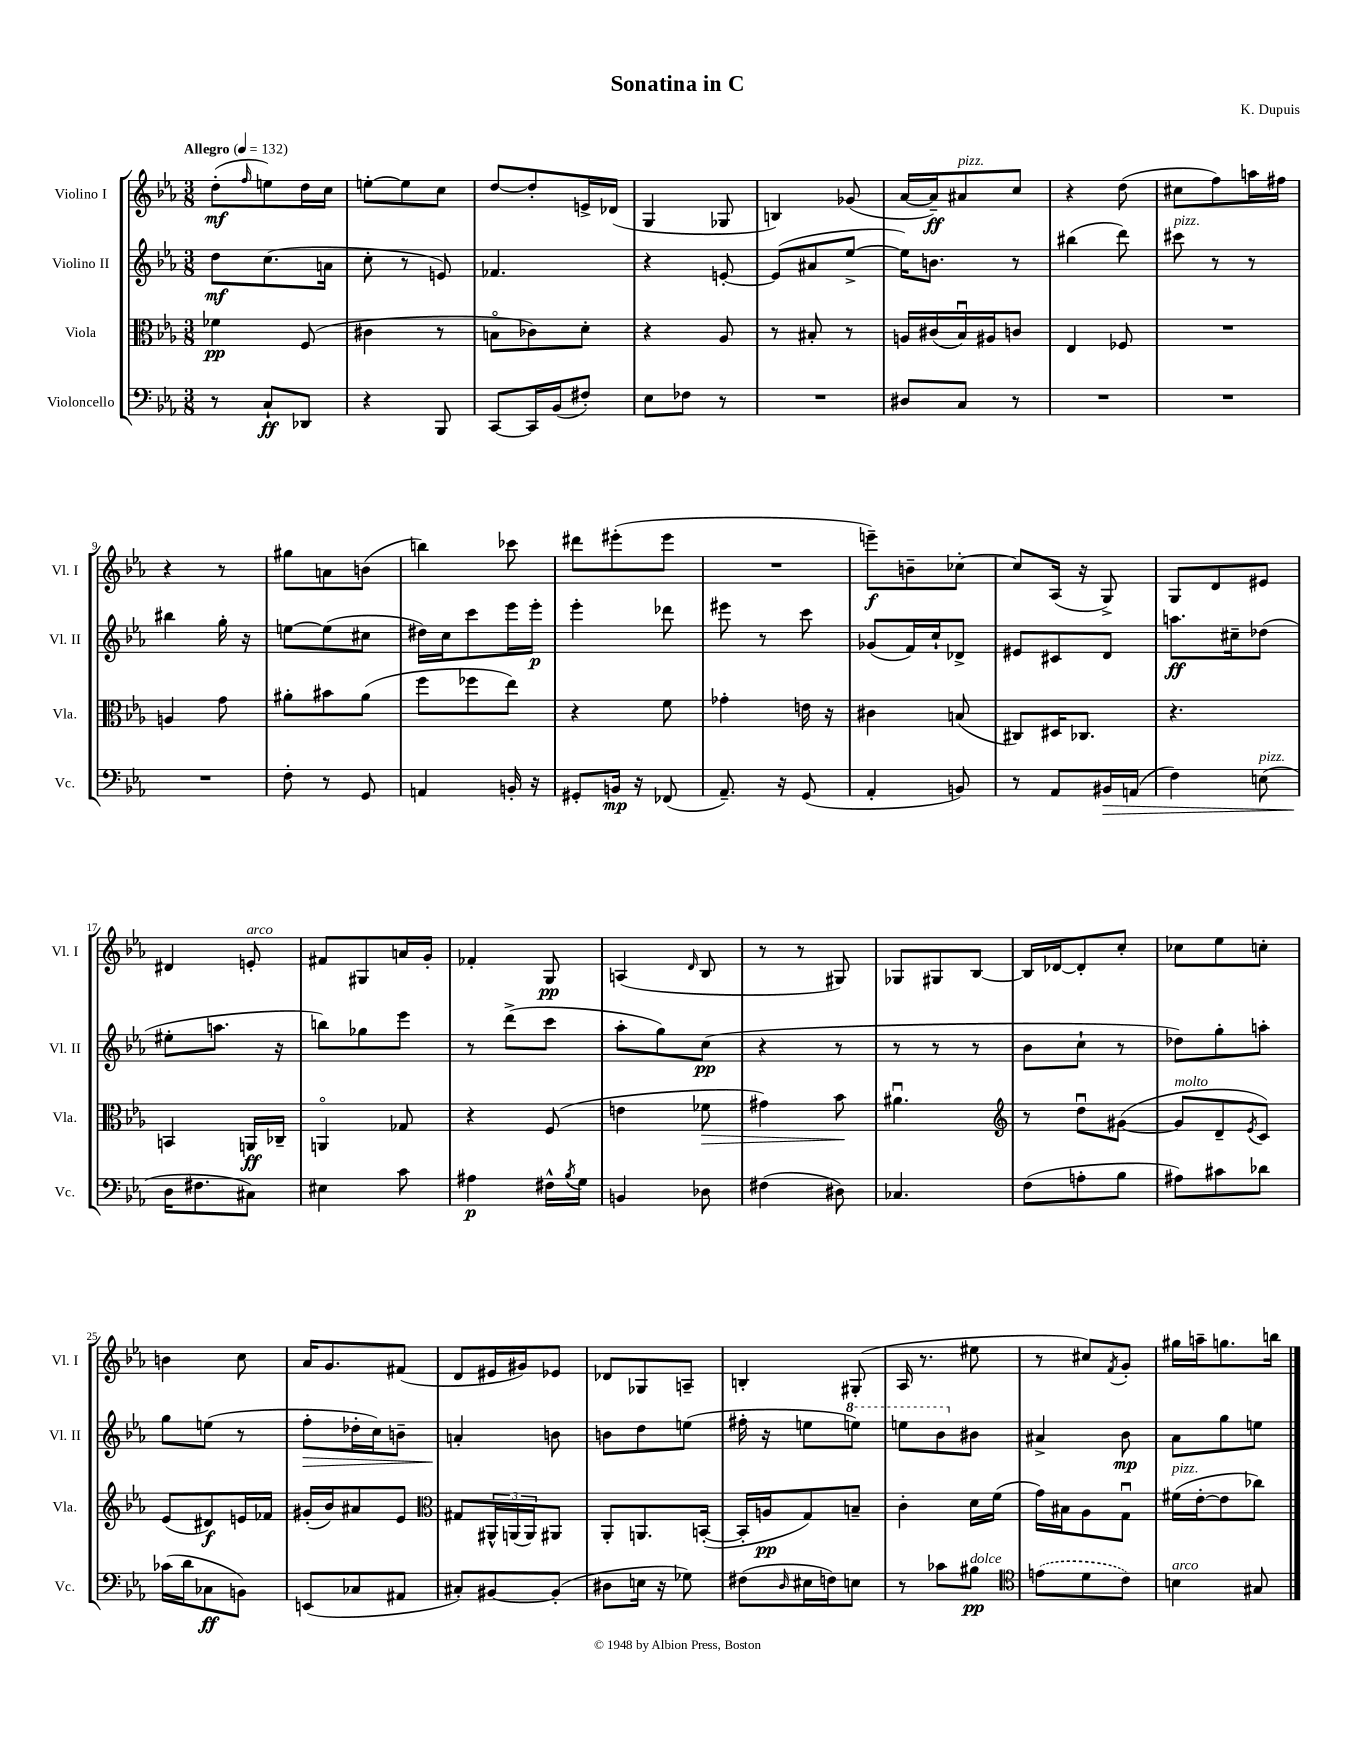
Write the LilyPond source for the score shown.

\header { title = "Sonatina in C" composer = "K. Dupuis" }
<<
\new StaffGroup <<
\new Staff = "s0" \with { instrumentName = "Violino I" shortInstrumentName = "Vl. I" } {
    \clef treble \key ees \major \numericTimeSignature \time 3/8 \tempo "Allegro" 4 = 132
    d''8-.\mf( \grace { f''16 } e''8) d''16 c''16 |
    e''8~-. e''8 c''8 |
    d''8~ d''8-. e'16-> des'16( |
    g4 ges8 |
    b4) ges'8( |
    aes'16~ aes'16--\ff) ais'8^\markup { \italic "pizz." } c''8 |
    r4 d''8( |
    cis''8 f''8) a''16 fis''16 |
    r4 r8 |
    gis''8 a'8 b'8( |
    b''4) ces'''8 |
    dis'''8 eis'''8-.( eis'''8 |
    R4. |
    e'''8--\f) b'8-- ces''8~-. |
    ces''8 aes16( r16 g8->) |
    g8 d'8 eis'8 |
    dis'4 e'8-.^\markup { \italic "arco" } |
    fis'8 gis8 a'16 g'16-. |
    fes'4-. g8\pp |
    a4( \grace { d'16 } bes8 |
    r8 r8 gis8) |
    ges8 gis8 bes8~ |
    bes16 des'16~ des'8-. c''8-. |
    ces''8 ees''8 c''8-. |
    b'4 c''8 |
    aes'16 g'8. fis'8( |
    d'8 eis'16 gis'16) ees'8 |
    des'8 ges8 a8-- |
    b4-. gis8-.( |
    aes16 r8. eis''8 |
    r8 cis''8) \acciaccatura { f'8 } g'8-. |
    gis''16 a''16-- g''8. b''16 \bar "|." |
}
\new Staff = "s1" \with { instrumentName = "Violino II" shortInstrumentName = "Vl. II" } {
    \clef treble \key ees \major \numericTimeSignature \time 3/8
    d''8\mf c''8.( a'16 |
    c''8-. r8 e'8) |
    fes'4. |
    r4 e'8~-. |
    e'8( ais'8 ees''8~-> |
    ees''16) b'8. r8 |
    bis''4( d'''8) |
    cis'''8^\markup { \italic "pizz." } r8 r8 |
    bis''4 g''16-. r16 |
    e''8~ e''8( cis''8 |
    dis''16) c''16 c'''8 ees'''16 ees'''16-.\p |
    ees'''4-. des'''8 |
    eis'''8 r8 c'''8 |
    ges'8( f'16) c''16-! des'8-> |
    eis'8 cis'8 d'8 |
    a''8.\ff cis''16-- des''8( |
    eis''8-. a''8. r16 |
    b''8) ges''8 ees'''8 |
    r8 d'''8->( c'''8 |
    aes''8-. g''8) c''8\pp( |
    r4 r8 |
    r8 r8 r8 |
    bes'8 c''8-! r8 |
    des''8) g''8-. a''8-. |
    g''8 e''8( r8 |
    f''8-.\> des''16-. c''16) b'8-- |
    a'4-.\! b'8 |
    b'8 d''8 e''8( |
    fis''16-. r16 e''8 \ottava #1 e'''8) |
    e'''8 bes''8 \ottava #0 bis'8 |
    ais'4-> bes'8\mp |
    aes'8 g''8 e''8 \bar "|." |
}
\new Staff = "s2" \with { instrumentName = "Viola" shortInstrumentName = "Vla." } {
    \clef alto \key ees \major \numericTimeSignature \time 3/8
    fes'4\pp f8( |
    cis'4 r8 |
    b8\flageolet ces'8) d'8-. |
    r4 aes8 |
    r8 bis8-. r8 |
    a16 cis'16( bes16\downbow) ais16 c'8 |
    ees4 fes8 |
    R4. |
    a4 g'8 |
    ais'8-. bis'8 ais'8( |
    f''8 fes''8 ees''8) |
    r4 f'8 |
    ges'4-. e'16 r16 |
    cis'4 b8( |
    cis8) dis16 ces8. |
    r4. |
    b,4 a,16\ff ces16-- |
    a,4\flageolet ges8 |
    r4 f8( |
    e'4 fes'8\> |
    gis'4) bes'8\! |
    ais'4.\downbow |
    \clef treble r8 d''8\downbow gis'8~( |
    gis'8^\markup { \italic "molto" } d'8-- \acciaccatura { ees'8 } c'8) |
    ees'8( dis'8\f) e'16 fes'16 |
    gis'16-.( bes'16) ais'8 ees'8 |
    \clef alto gis8 \tuplet 3/2 { ais,16-^ a,16( a,16) } ais,8 |
    aes,8-. a,8. b,16~-.( |
    b,16-. a16\pp g8) b8-- |
    c'4-. d'16 f'16( |
    g'16) bis16 aes8 g8\downbow |
    fis'16^\markup { \italic "pizz." }( ees'16~-. ees'8 ces''8) \bar "|." |
}
\new Staff = "s3" \with { instrumentName = "Violoncello" shortInstrumentName = "Vc." } {
    \clef bass \key ees \major \numericTimeSignature \time 3/8
    r8 c8-!\ff des,8 |
    r4 bes,,8 |
    c,8~ c,16 bes,16( fis8-.) |
    ees8 fes8 r8 |
    R4. |
    dis8 c8 r8 |
    R4. |
    R4. |
    R4. |
    f8-. r8 g,8 |
    a,4 b,16-. r16 |
    gis,8-. b,16\mp r16 fes,8( |
    aes,8.--) r16 g,8( |
    aes,4-. b,8) |
    r8 aes,8 bis,16\> a,16( |
    f4) e8^\markup { \italic "pizz." }( |
    d16\! fis8. cis8) |
    eis4 c'8 |
    ais4\p fis16-^ \acciaccatura { bes8 } g16 |
    b,4 des8 |
    fis4( dis8) |
    ces4. |
    f8( a8-. bes8 |
    ais8) cis'8 des'8 |
    ces'16( d'16 ces8\ff b,8) |
    e,8( ces8 ais,8 |
    cis8-.) bis,8~ bis,8-.( |
    dis8 e16 r16 ges8) |
    fis8( \grace { d16 } eis16 f16) e8 |
    r8 ces'8 bis8\pp^\markup { \italic "dolce" } |
    \clef tenor \once \slurDashed e'8( d'8 c'8) |
    b4^\markup { \italic "arco" } gis8 \bar "|." |
}
>>
>>
